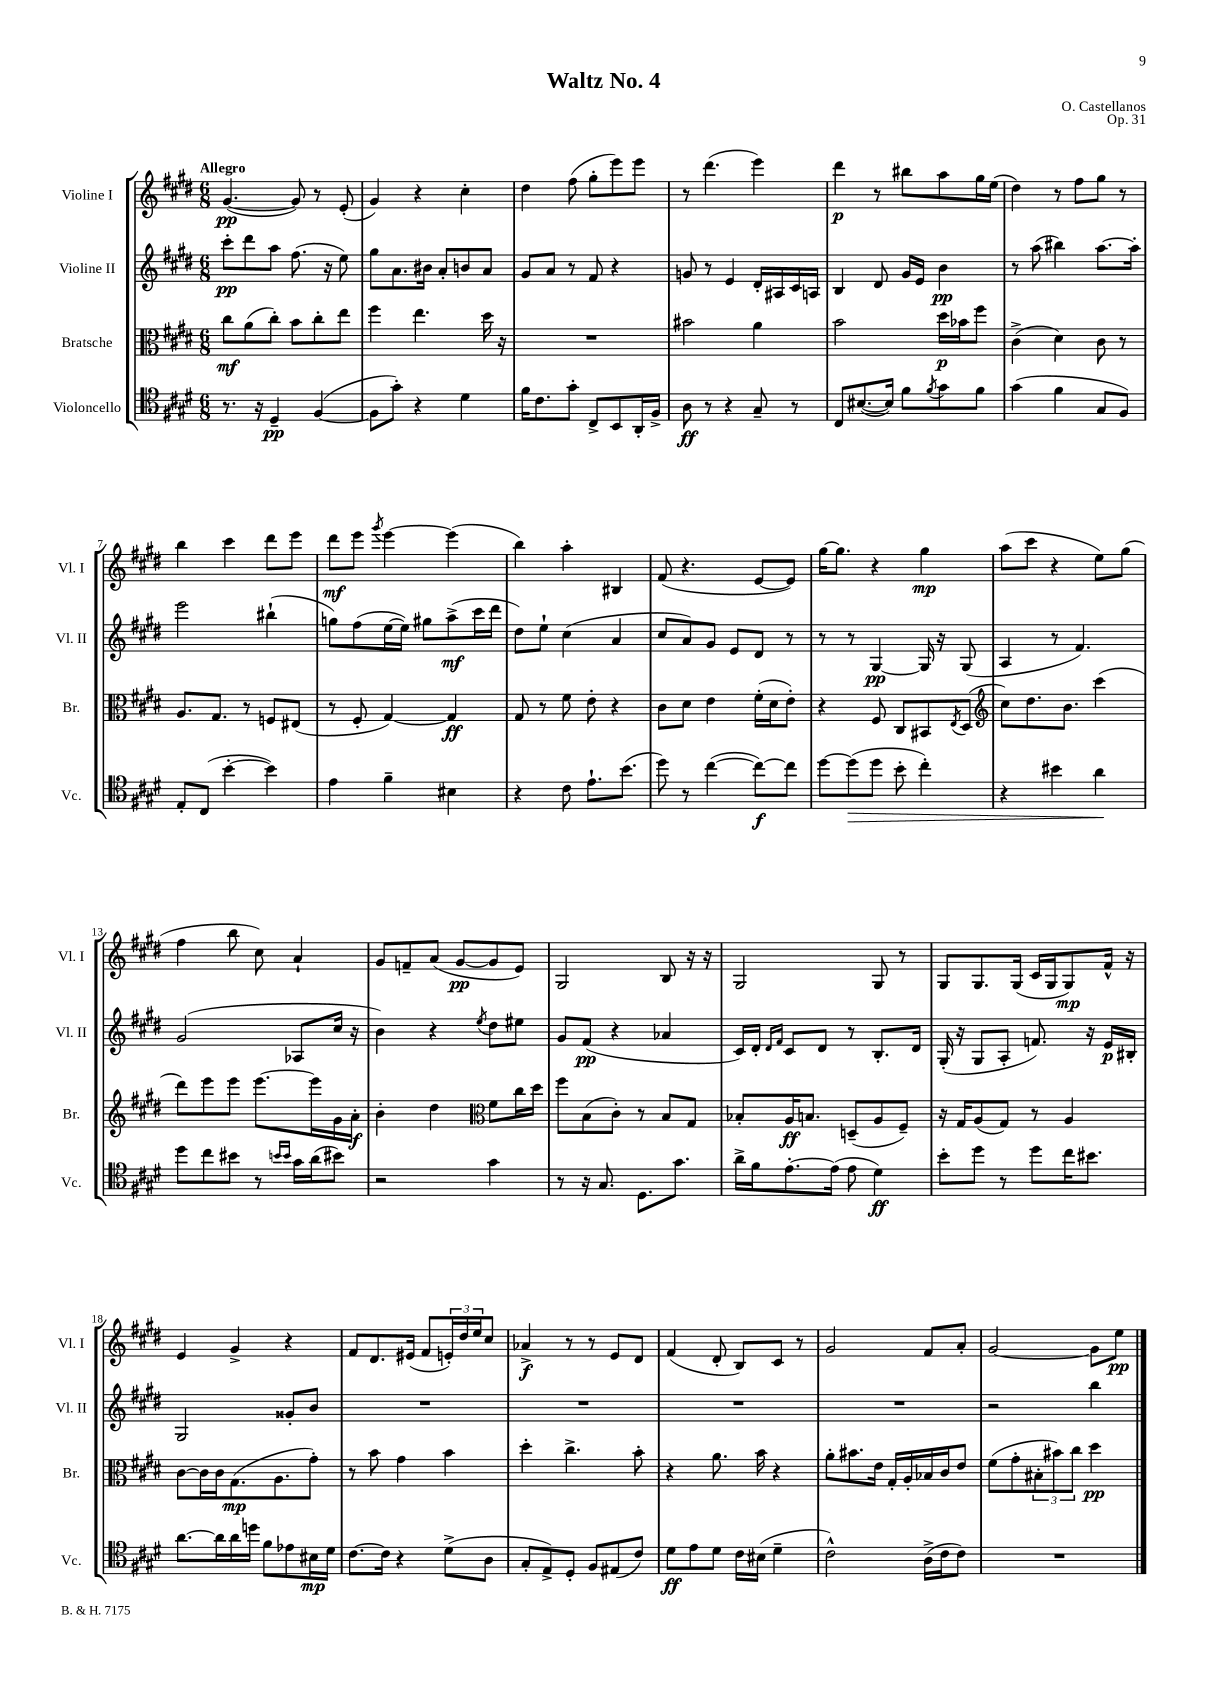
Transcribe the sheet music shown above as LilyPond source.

\header { title = "Waltz No. 4" composer = "O. Castellanos" opus = "Op. 31" }
<<
\new StaffGroup <<
\new Staff = "s0" \with { instrumentName = "Violine I" shortInstrumentName = "Vl. I" } {
    \clef treble \key e \major \numericTimeSignature \time 6/8 \tempo "Allegro"
    gis'4.~\pp( gis'8) r8 e'8-.( |
    gis'4) r4 cis''4-. |
    dis''4 fis''8( gis''8-. e'''8) e'''8 |
    r8 dis'''4.( e'''4) |
    dis'''4\p r8 bis''8 a''8 gis''16 e''16( |
    dis''4) r8 fis''8 gis''8 r8 |
    b''4 cis'''4 dis'''8 e'''8 |
    dis'''8\mf e'''8 \acciaccatura { gis'''8 } e'''4~ e'''4( |
    b''4) a''4-. bis4 |
    fis'8( r4. e'8~ e'8) |
    gis''16~ gis''8. r4 gis''4\mp |
    a''8( cis'''8 r4 e''8) gis''8( |
    fis''4 b''8 cis''8) a'4-! |
    gis'8 f'8-- a'8( gis'8~\pp gis'8 e'8) |
    gis2 b8 r16 r16 |
    gis2 gis8 r8 |
    gis8 gis8. gis16( cis'16 gis16 gis8\mp) fis'16-^ r16 |
    e'4 gis'4-> r4 |
    fis'8 dis'8. eis'16( fis'8 \tuplet 3/2 { e'16-.) dis''16 e''16 } cis''8 |
    aes'4->\f r8 r8 e'8 dis'8 |
    fis'4( dis'8-. b8) cis'8 r8 |
    gis'2 fis'8 a'8-. |
    gis'2~ gis'8 e''8\pp \bar "|." |
}
\new Staff = "s1" \with { instrumentName = "Violine II" shortInstrumentName = "Vl. II" } {
    \clef treble \key e \major \numericTimeSignature \time 6/8
    cis'''8-.\pp dis'''8 a''8 fis''8.( r16 e''8) |
    gis''8 a'8. bis'16 a'8-. b'8 a'8 |
    gis'8 a'8 r8 fis'8 r4 |
    g'8 r8 e'4 dis'16-. ais16 cis'16 a16 |
    b4 dis'8 gis'16 e'16 b'4\pp |
    r8 a''8( bis''4) a''8.~ a''16-. |
    e'''2 bis''4-!( |
    g''8) fis''8( e''16~ e''16) gis''8 a''8->\mf( cis'''16 dis'''16 |
    dis''8) e''8-! cis''4( a'4 |
    cis''8 a'8) gis'8 e'8 dis'8 r8 |
    r8 r8 gis4~\pp gis16 r16 gis8( |
    a4 r8 fis'4.) |
    gis'2( aes8 cis''16 r16 |
    b'4) r4 \acciaccatura { e''8 } dis''8 eis''8 |
    gis'8 fis'8\pp( r4 aes'4 |
    cis'16) dis'16-. \grace { dis'16 fis'16 } cis'8 dis'8 r8 b8.-. dis'16 |
    gis16-.( r16 gis8 a8-. f'8.) r16 e'16\p bis16-. |
    gis2 gisis'8-. b'8 |
    R2. |
    R2. |
    R2. |
    R2. |
    r2 b''4 \bar "|." |
}
\new Staff = "s2" \with { instrumentName = "Bratsche" shortInstrumentName = "Br." } {
    \clef alto \key e \major \numericTimeSignature \time 6/8
    cis''8\mf a'8( cis''8-.) b'8 cis''8-. e''8 |
    fis''4 e''4. dis''16 r16 |
    R2. |
    bis'2 a'4 |
    b'2 dis''16\p bes'16 fis''8 |
    cis'4->( dis'4) cis'8 r8 |
    a8. gis8. r8 f8 eis8( |
    r8 fis8-. gis4~) gis4\ff |
    gis8 r8 fis'8 e'8-. r4 |
    cis'8 dis'8 e'4 fis'16-.( dis'16 e'8-.) |
    r4 fis8 cis8 bis,8 \acciaccatura { e8 } dis8( |
    \clef treble cis''8) dis''8. b'8. cis'''4( |
    dis'''8) e'''8 e'''8 e'''8.~ e'''16 gis'16 a'16-.\f |
    b'4-. dis''4 \clef alto fis'8 cis''16 dis''16 |
    fis''8 b8( cis'8-.) r8 b8 gis8 |
    bes8-. a16\ff b8. d8--( a8 fis8--) |
    r16 gis16 a8( gis8) r8 a4 |
    cis'8~ cis'16 cis'16 gis8.\mp( a8. gis'8-.) |
    r8 b'8 gis'4 b'4 |
    dis''4-. cis''4.-> b'8-. |
    r4 a'8. b'16 r4 |
    a'8-. bis'8. e'16 gis16-. a16-. bes16 cis'16 e'8 |
    fis'8( gis'8-. \tuplet 3/2 { bis8-. bis'8) cis''8 } dis''4\pp \bar "|." |
}
\new Staff = "s3" \with { instrumentName = "Violoncello" shortInstrumentName = "Vc." } {
    \clef tenor \key e \major \numericTimeSignature \time 6/8
    r8. r16 dis4--\pp fis4~( |
    fis8 gis'8-.) r4 dis'4 |
    fis'16 cis'8. gis'8-. cis8-> b,8 a,16-. fis16-> |
    a8\ff r8 r4 gis8-- r8 |
    cis8 bis8.~( bis16) fis'8 \acciaccatura { fis'8 } gis'8 fis'8 |
    gis'4( fis'4 gis8 fis8) |
    e8-. cis8( b'4~-. b'4) |
    e'4 fis'4-- bis4 |
    r4 cis'8 e'8.-! b'8.( |
    dis''8) r8 cis''4~( cis''8~\f) cis''8 |
    dis''8~ dis''8\>( dis''8 b'8-. cis''4-.) |
    r4 bis'4 a'4\! |
    dis''8 cis''8 bis'8 r8 \grace { b'16 b'16 } gis'16 a'16( bis'8) |
    r2 gis'4 |
    r8 r16 gis8. dis8. gis'8. |
    a'16-> fis'16 e'8.~-. e'16( e'8 dis'4\ff) |
    b'8-. dis''8 r8 dis''8 cis''16 bis'8. |
    a'8.~ a'16 a'16 d''16 fis'8 ees'8 bis16\mp dis'16 |
    cis'8.~ cis'16 r4 dis'8->( a8 |
    gis8-. e8->) dis8-. fis8 eis8( cis'8) |
    dis'8\ff e'8 dis'8 cis'16 bis16( dis'4-- |
    cis'2-^) a16->( cis'16 cis'8) |
    R2. \bar "|." |
}
>>
>>
